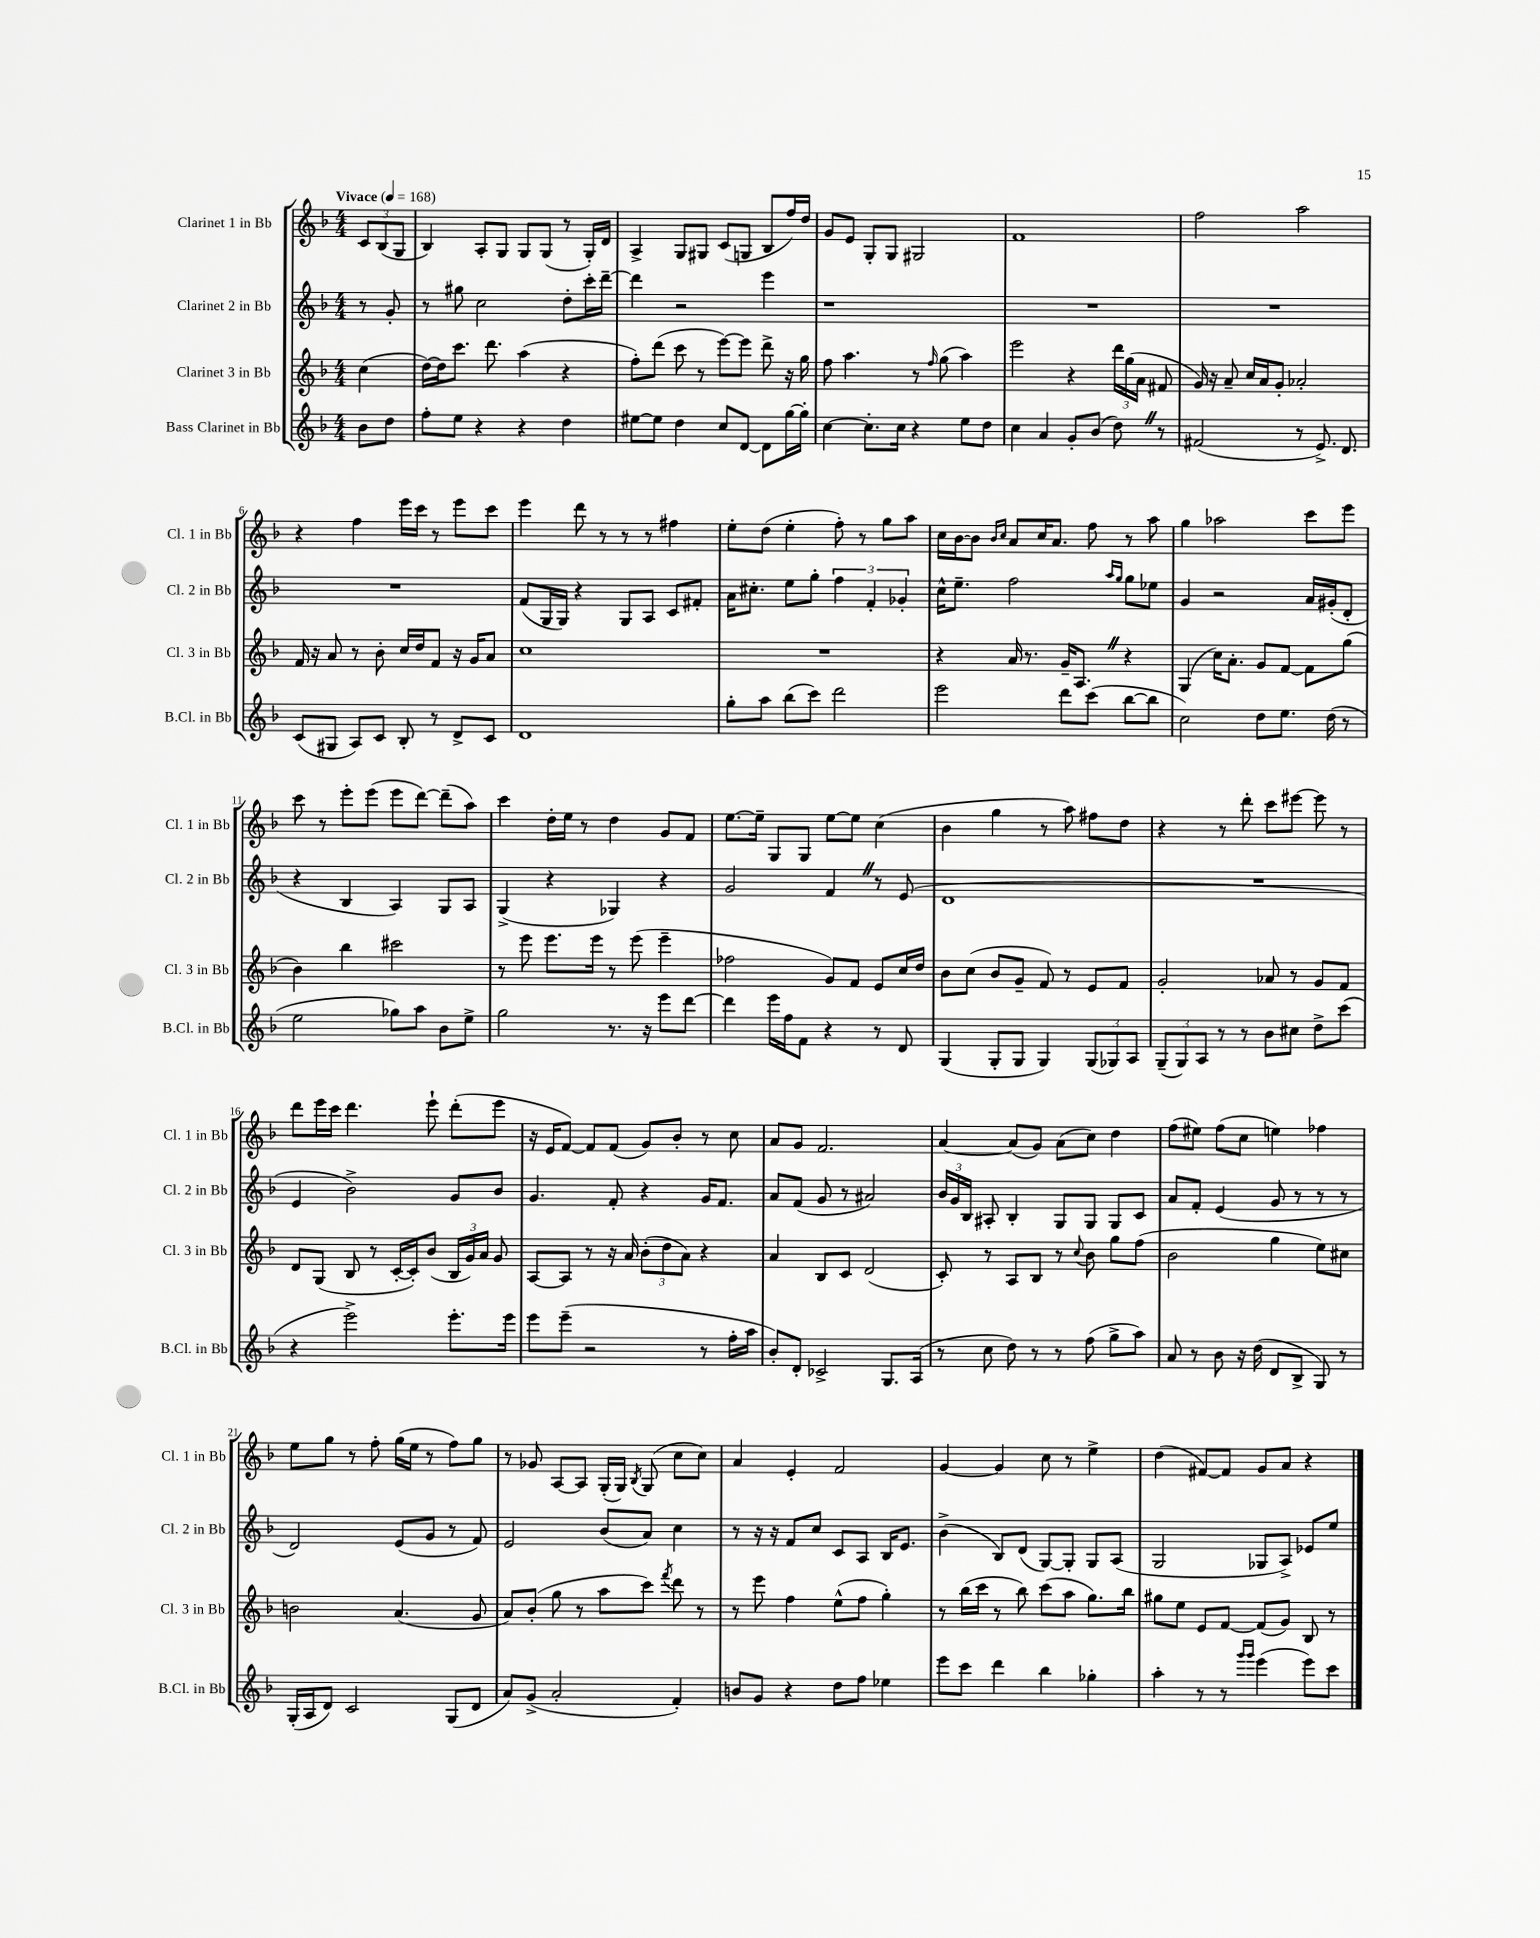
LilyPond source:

<<
\new StaffGroup <<
\new Staff = "s0" \with { instrumentName = "Clarinet 1 in Bb" shortInstrumentName = "Cl. 1 in Bb" } {
    \clef treble \key f \major \numericTimeSignature \time 4/4 \partial 4 \tempo "Vivace" 4 = 168
    \autoBeamOff \tuplet 3/2 { c'8[ bes8( g8] } |
    bes4) a8[-. g8] g8[ g8]( r8 g16[-.) d'16] |
    a4-> g8[ gis8] c'8[( g8] bes8[ f''16) d''16] |
    g'8[ e'8] g8[-. g8] gis2 |
    f'1 |
    f''2 a''2 |
    r4 f''4 e'''16[ c'''16] r8 e'''8[ c'''8] |
    e'''4 d'''8 r8 r8 r8 fis''4 |
    e''8[-. d''8]( e''4-. f''8-.) r8 g''8[ a''8] |
    c''16[ bes'16~ bes'8] \grace { bes'16[ c''16] } a'8[ c''16 a'8.] f''8 r8 a''8 |
    g''4 aes''2 c'''8[ e'''8] |
    c'''8 r8 e'''8[-. e'''8]( e'''8[ d'''8]~) d'''8[--( a''8]) |
    c'''4 d''16[-. e''16] r8 d''4 g'8[ f'8] |
    e''8.[~ e''16]-- g8[ g8] e''8[~ e''8] c''4( |
    bes'4 g''4 r8 a''8) fis''8[ d''8] |
    r4 r8 d'''8-. c'''8[ eis'''8]~ eis'''8 r8 |
    d'''8[ e'''16 c'''16] d'''4. e'''8-! d'''8[-.( e'''8] |
    r16 e'16[ f'8]~) f'8[ f'8]( g'8[) bes'8]-. r8 c''8 |
    a'8[ g'8] f'2. |
    a'4~ a'8[( g'8]) a'8[( c''8]) d''4 |
    f''8[( eis''8]) f''8[( c''8] e''4) fes''4 |
    e''8[ g''8] r8 f''8-. g''16[( e''16] r8 f''8[) g''8] |
    r8 ges'8 a8[~ a8] g16[-.( g16]) \acciaccatura { bes8 } g8( c''8[ c''8]) |
    a'4 e'4-. f'2 |
    g'4~ g'4 c''8 r8 e''4-> |
    d''4( fis'8[~) fis'8] g'8[ a'8] r4 \bar "|." |
}
\new Staff = "s1" \with { instrumentName = "Clarinet 2 in Bb" shortInstrumentName = "Cl. 2 in Bb" } {
    \clef treble \key f \major \numericTimeSignature \time 4/4 \partial 4
    \autoBeamOff r8 g'8-. |
    r8 gis''8 c''2 d''8[-. c'''16-. d'''16]~-- |
    d'''4 r2 e'''4 |
    r1 |
    R1 |
    R1 |
    R1 |
    f'8[( g16 g16]) r4 g8[ a8] c'8[ fis'8]-. |
    a'16[ cis''8.]-. e''8[ g''8]-. \tuplet 3/2 { f''4 f'4-. ges'4-. } |
    c''16[-^ e''8.]-- f''2 \grace { a''16[ g''16] } g''8[ ees''8] |
    g'4 r2 a'16[ gis'16-.( d'8]-. |
    r4 bes4 a4) g8[ a8] |
    g4->( r4 ges4) r4 |
    g'2 f'4 \once \override BreathingSign.text = \markup { \musicglyph "scripts.caesura.straight" } \breathe r8 e'8( |
    d'1 |
    R1 |
    e'4 bes'2->) g'8[ bes'8] |
    g'4. f'8-. r4 g'16[ f'8.] |
    a'8[ f'8]( g'8 r8 ais'2) |
    \tuplet 3/2 { bes'16[ g'16 bes16] } ais8-. bes4-. g8[ g8] g8[ c'8] |
    a'8[ f'8]-. e'4( g'8 r8 r8 r8 |
    d'2) e'8[( g'8] r8 f'8) |
    e'2 bes'8[( a'8]) c''4 |
    r8 r16 r16 f'8[ c''8] c'8[ a8] bes16[ e'8.] |
    bes'4->( bes8[) d'8]( g8[~) g8]-. g8[ a8]( |
    g2 ges8[ a8]->) ees'8[ e''8] \bar "|." |
}
\new Staff = "s2" \with { instrumentName = "Clarinet 3 in Bb" shortInstrumentName = "Cl. 3 in Bb" } {
    \clef treble \key f \major \numericTimeSignature \time 4/4 \partial 4
    \autoBeamOff c''4( |
    d''16[~) d''16 c'''8.] d'''8. a''4( r4 |
    f''8[-.) d'''8]( c'''8 r8 e'''8[~) e'''8] d'''8-> r16 g''16 |
    f''8 a''4. r8 \grace { f''16 } g''8( a''4) |
    e'''2 r4 \tuplet 3/2 { d'''16[ g''16( a'16] } fis'8 |
    g'16) r16 a'8-- c''16[ a'16 g'8]-. aes'2-. |
    f'16 r16 a'8 r8 bes'8-. c''16[ d''16 f'8] r16 g'16[ a'8] |
    c''1 |
    R1 |
    r4 a'16 r8. g'16[-- a8.] \once \override BreathingSign.text = \markup { \musicglyph "scripts.caesura.straight" } \breathe r4 |
    g4( c''16[) a'8.]-. g'8[ f'8]~ f'8[ g''8]( |
    bes'4) bes''4 cis'''2 |
    r8 e'''8 e'''8.[ e'''16] r8 e'''8( e'''4-- |
    fes''2 g'8[) f'8] e'8[ c''16 d''16] |
    bes'8[ c''8]( bes'8[ g'8]-- f'8) r8 e'8[ f'8] |
    g'2-. aes'8 r8 g'8[ f'8] |
    d'8[ g8]( bes8 r8 c'16[~-. c'16-.) bes'8]( \tuplet 3/2 { bes16[ g'16) a'16] } g'8 |
    a8[~ a8] r8 r16 a'16 \tuplet 3/2 { bes'8[-.( d''8 a'8]) } r4 |
    a'4 bes8[ c'8] d'2( |
    c'8-.) r8 a8[ bes8] r8 \appoggiatura { c''8 } bes'8 g''8[ f''8]( |
    bes'2 g''4 e''8[) cis''8] |
    b'2 a'4.( g'8 |
    a'8[) bes'8]-.( g''8 r8 a''8[ c'''8]) \acciaccatura { f'''8 } d'''8 r8 |
    r8 e'''8 f''4 e''8[-^( f''8] g''4-.) |
    r8 bes''16[( c'''16] r8 bes''8) c'''8[( a''8] g''8.[) bes''16] |
    gis''8[ e''8] e'8[ f'8]~ f'8[( g'8]) bes8 r8 \bar "|." |
}
\new Staff = "s3" \with { instrumentName = "Bass Clarinet in Bb" shortInstrumentName = "B.Cl. in Bb" } {
    \clef treble \key f \major \numericTimeSignature \time 4/4 \partial 4
    \autoBeamOff bes'8[ d''8] |
    f''8[-. e''8] r4 r4 d''4 |
    eis''8[~ eis''8] d''4 c''8[ d'8]~ d'8[ g''16~ g''16]-. |
    c''4~ c''8.[-. c''16] r4 e''8[ d''8] |
    c''4 a'4 g'8[-. bes'8]( d''8) \once \override BreathingSign.text = \markup { \musicglyph "scripts.caesura.straight" } \breathe r8 |
    fis'2( r8 e'8.->) d'8. |
    c'8[( gis8] a8[) c'8] bes8-. r8 d'8[-> c'8] |
    d'1 |
    g''8[-. a''8] bes''8[( c'''8]) d'''2 |
    e'''2 d'''8[ c'''8]( bes''8[~ bes''8] |
    c''2) d''8[ e''8.] d''16( r8 |
    e''2 ges''8[) a''8] bes'8[ e''8]-> |
    g''2 r8. r16 e'''8[ d'''8]~ |
    d'''4 e'''16[ f''16 f'8] r4 r8 d'8 |
    g4( g8[-. g8] g4) \tuplet 3/2 { g8[( ges8) a8] } |
    \tuplet 3/2 { g8[--( g8) a8] } r8 r8 bes'8[ cis''8] d''8[-> c'''8]( |
    r4 e'''2->) e'''8.[-. e'''16] |
    e'''8[ e'''8]--( r2 r8 f''16[-. a''16] |
    bes'8[-.) d'8]-. ces'2-> g8.[ a16]( |
    r8 c''8 d''8) r8 r8 f''8( g''8[-> a''8]) |
    a'8 r8 bes'8 r16 d''16( d'8[ bes8]-> g8) r8 |
    g16[-.( a16 d'8]) c'2 g8[( d'8] |
    a'8[) g'8]->( a'2-. f'4-.) |
    b'8[ g'8] r4 d''8[ f''8] ees''4 |
    e'''8[ c'''8] d'''4 bes''4 ges''4-. |
    a''4-. r8 r8 \grace { g'''16[ g'''16] } e'''4( e'''8[) c'''8] \bar "|." |
}
>>
>>
